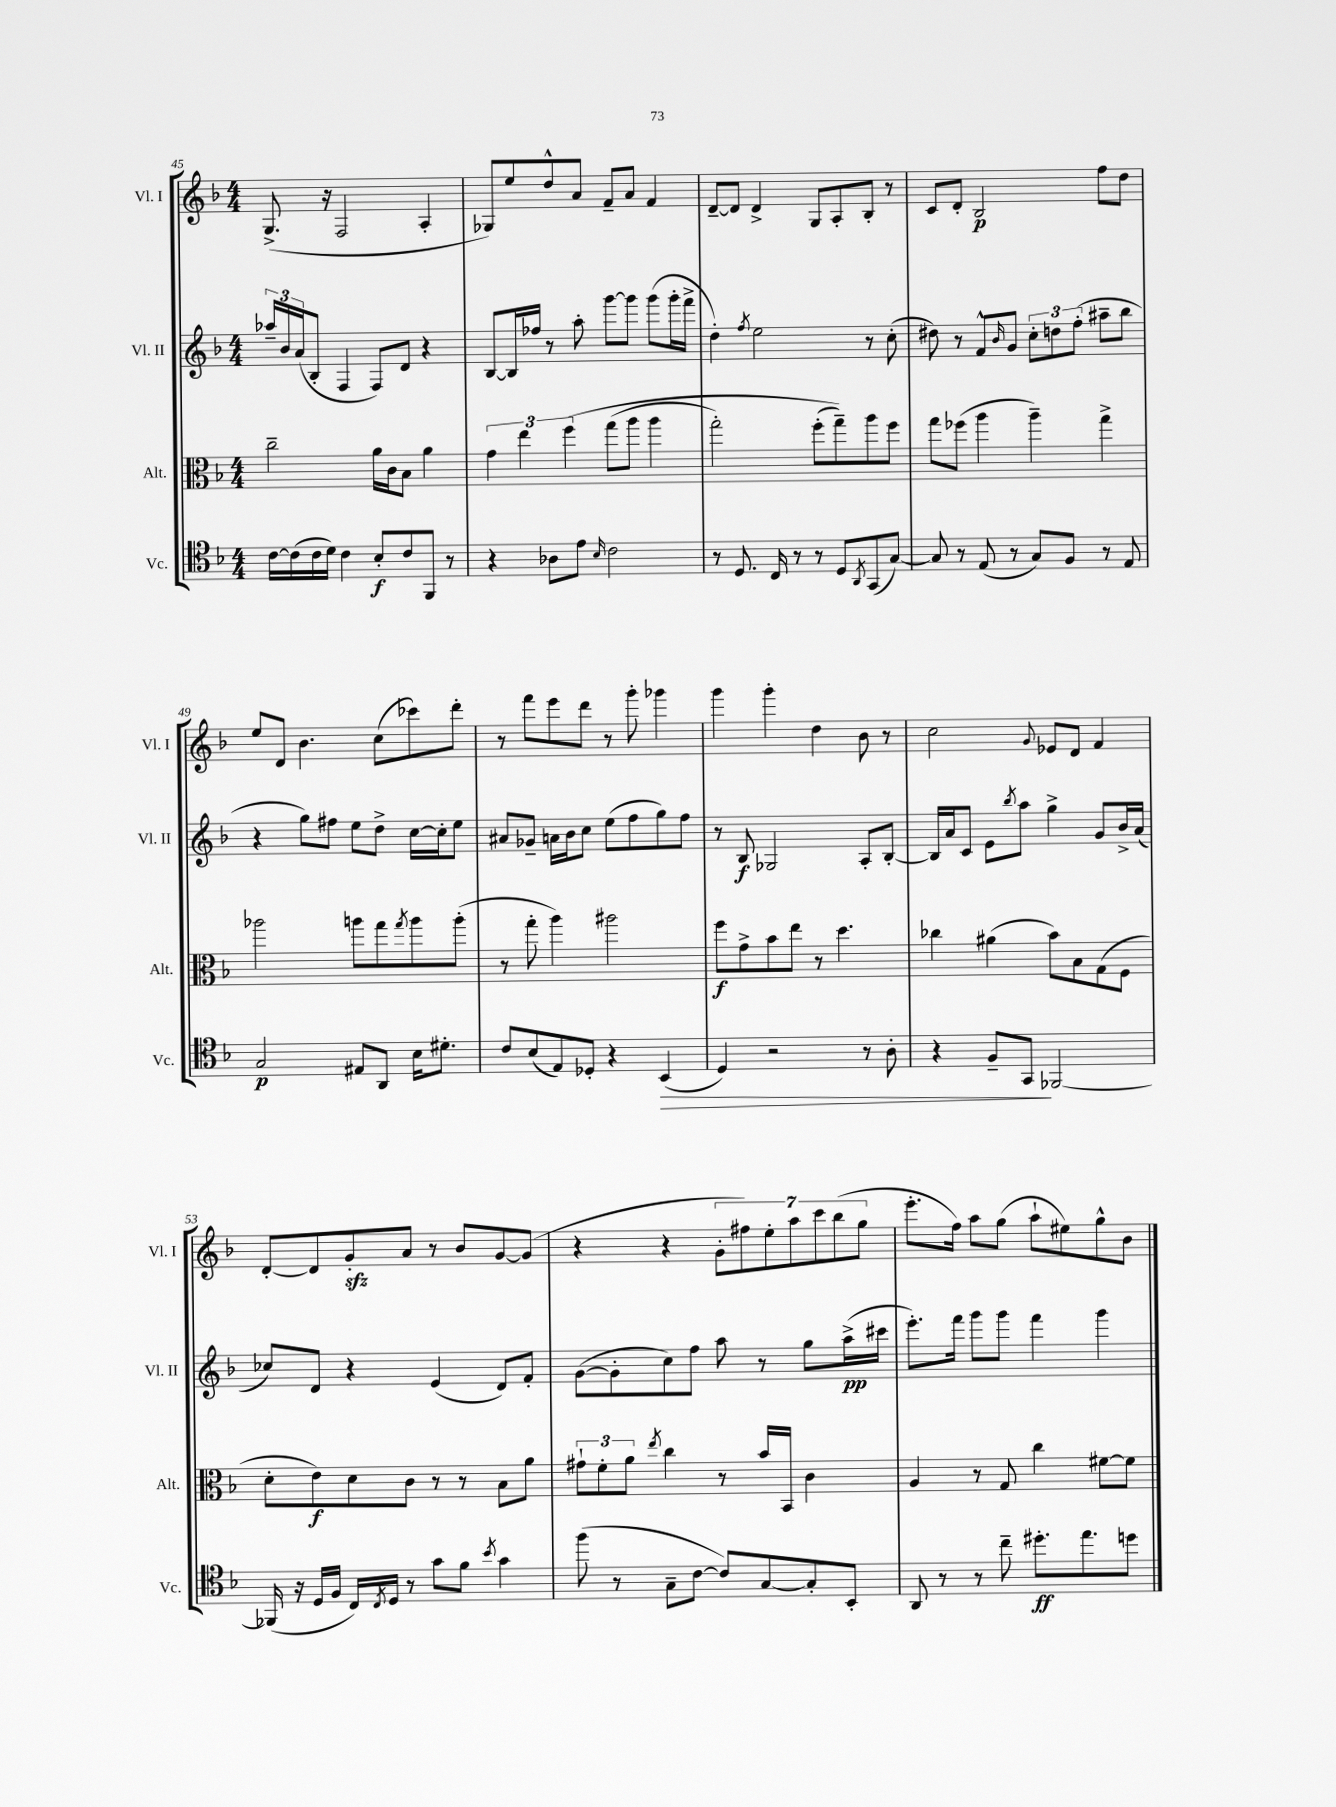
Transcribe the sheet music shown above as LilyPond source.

<<
\new StaffGroup <<
\new Staff = "s0" \with { instrumentName = "Vl. I" shortInstrumentName = "Vl. I" } {
    \clef treble \key f \major \numericTimeSignature \time 4/4
    g8.->( r16 f2 a4-. |
    ges8) e''8 d''8-^ a'8 f'8-- a'8 f'4 |
    d'8~-- d'8 d'4-> g8 a8-. bes8-. r8 |
    c'8 d'8-. bes2\p f''8 d''8 |
    e''8 d'8 bes'4. c''8( ces'''8) d'''8-. |
    r8 f'''8 e'''8 d'''8 r8 g'''8-. ges'''4 |
    g'''4 g'''4-. d''4 bes'8 r8 |
    c''2 \appoggiatura { g'8 } ees'8 d'8 f'4 |
    d'8~-. d'8 g'8-.\sfz a'8 r8 bes'8 g'8~ g'8( |
    r4 r4 \tuplet 7/4 { g'8-. fis''8) e''8-. a''8 c'''8 bes''8( g''8 } |
    e'''8.-. f''16) a''8 g''8( a''8-! eis''8) g''8-^ bes'8 \bar "|." |
}
\new Staff = "s1" \with { instrumentName = "Vl. II" shortInstrumentName = "Vl. II" } {
    \clef treble \key f \major \numericTimeSignature \time 4/4
    \tuplet 3/2 { aes''16-- bes'16 a'16( } bes8-. f4 f8) d'8 r4 |
    bes8~ bes16 fes''16 r8 a''8-. g'''8~ g'''8 g'''8( g'''16-. f'''16-> |
    d''4-.) \acciaccatura { f''8 } e''2 r8 c''8-.( |
    dis''8) r8 f'8-^ \grace { bes'16 } g'8 \tuplet 3/2 { c''8-. d''8 f''8-.( } ais''8-- bes''8 |
    r4 g''8) fis''8 e''8 d''8-> c''16~ c''16-. e''8 |
    ais'8 ges'8-- a'16 bes'16 c''8 e''8( f''8 g''8) f''8 |
    r8 bes8\f ges2 a8-. bes8~-. |
    bes16 a'16 c'8 e'8 \acciaccatura { bes''8 } a''8 g''4-> g'8 bes'16-> a'16( |
    ces''8) d'8 r4 e'4( d'8) f'8-. |
    g'8~( g'8-. c''8) f''8 a''8 r8 g''8 a''16->\pp( cis'''16 |
    e'''8.-.) f'''16 g'''8 g'''8 f'''4 g'''4 \bar "|." |
}
\new Staff = "s2" \with { instrumentName = "Alt." shortInstrumentName = "Alt." } {
    \clef alto \key f \major \numericTimeSignature \time 4/4
    c''2-- a'16 c'16 bes8 a'4 |
    \tuplet 3/2 { g'4 e''4 f''4\( } g''8( a''8 a''4 |
    g''2-.) f''8-.( g''8--)\) a''8 f''8 |
    g''8 fes''8( a''4 a''4--) g''4-> |
    aes''2 a''8 g''8 \acciaccatura { g''8 } a''8 a''8-.( |
    r8 g''8-. a''4) ais''2 |
    f''8\f g'8-> bes'8 e''8 r8 d''4. |
    ces''4 ais'4( bes'8) bes8 g8( f8 |
    d'8-. e'8\f) d'8 c'8 r8 r8 bes8 a'8 |
    \tuplet 3/2 { gis'8-! f'8-. a'8 } \acciaccatura { e''8 } c''4 r8 bes'16 bes,16 c'4 |
    a4 r8 g8 c''4 fis'8~ fis'8 \bar "|." |
}
\new Staff = "s3" \with { instrumentName = "Vc." shortInstrumentName = "Vc." } {
    \clef tenor \key f \major \numericTimeSignature \time 4/4
    c'16~ c'16( c'16 d'16) c'4 bes8-.\f c'8 f,8 r8 |
    r4 aes8 e'8 \grace { bes16 } c'2 |
    r8 d8. c16 r8 r8 d8 \acciaccatura { a,8 } g,8( g8~) |
    g8 r8 e8( r8 g8) f8 r8 e8 |
    g2\p eis8 a,8 bes16 dis'8.-. |
    c'8 bes8( e8) des8-. r4 bes,4\>( |
    d4) r2 r8 a8-. |
    r4 f8-- g,8\! fes,2~ |
    fes,16( r16 d16 f16 c16) \acciaccatura { c8 } d16 r8 g'8 f'8 \acciaccatura { bes'8 } g'4 |
    f''8( r8 g8-- c'8~ c'8) g8~ g8-. bes,8-. |
    a,8 r8 r8 c''8-- dis''8.-.\ff e''8. d''8 \bar "|." |
}
>>
>>
\layout { \context { \Score currentBarNumber = #45 } }
